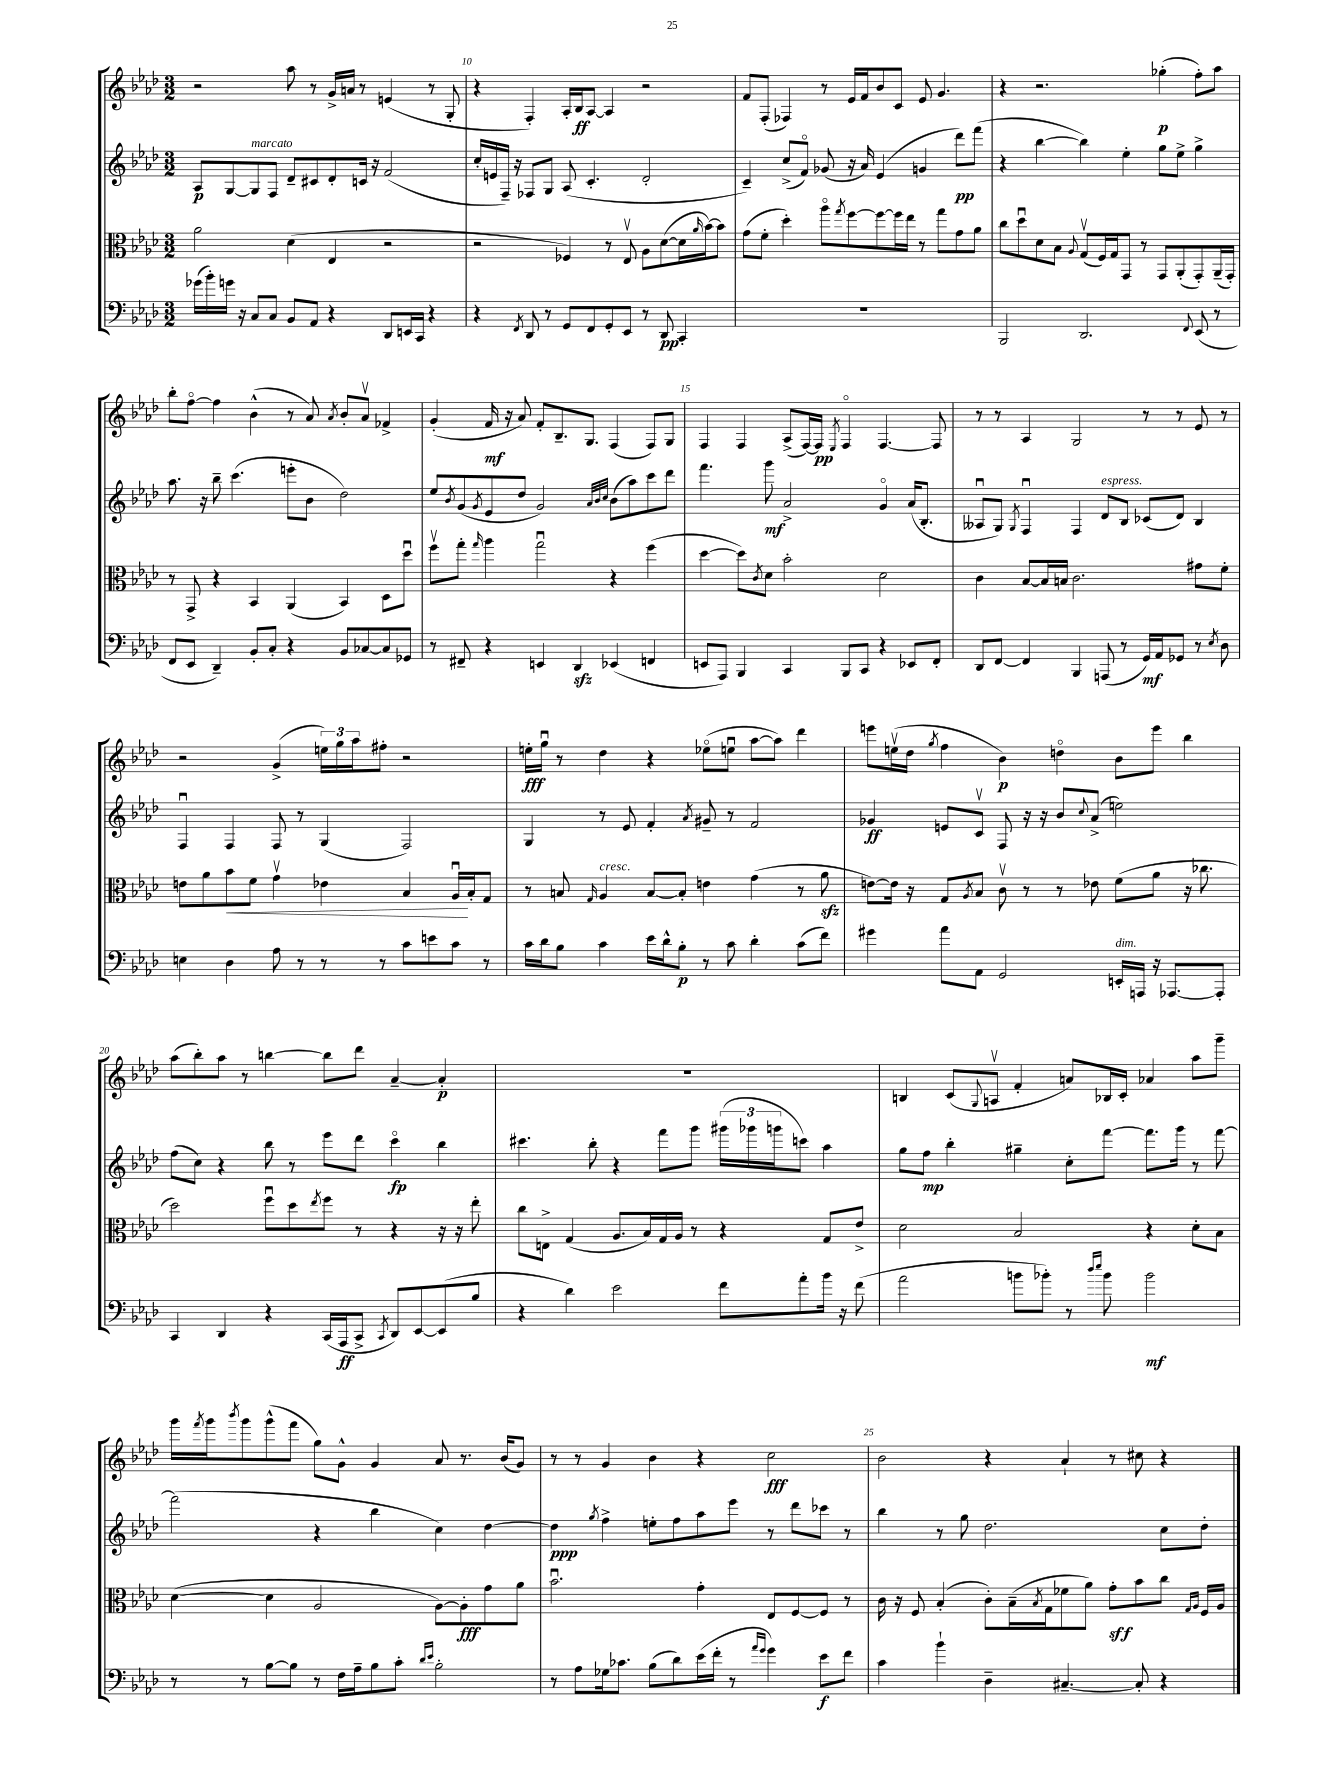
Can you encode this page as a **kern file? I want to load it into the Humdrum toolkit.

**kern	**kern	**kern	**kern
*staff4	*staff3	*staff2	*staff1
*clefF4	*clefC3	*clefG2	*clefG2
*k[b-e-a-d-]	*k[b-e-a-d-]	*k[b-e-a-d-]	*k[b-e-a-d-]
*M3/2	*M3/2	*M3/2	*M3/2
(16g-\LL	2a-\	8A-/L	2r
16b-'\)	.	.	.
16g\JJ	.	[8G/	.
16r	.	.	.
8C/L	.	8G/]	.
8C/J	.	8F/J	.
8BB-/L	(4d-\	8d-~/L	8aa-\
8AA-/J	.	8c#/	8r
4r	4E-/	8d-'/	16g^/LL
.	.	.	16a/JJ
.	.	16c/Jk	8r
.	.	16r	.
8DD-/L	2r	(2f/	(4e/
16EE/L	.	.	.
16CC/JJ	.	.	.
4r	.	.	8r
.	.	.	8G'/
=	=	=	=
4r	2r	16cc'/LL	4r
.	.	16e/	.
.	.	16F~/JJ)	.
.	.	16r	.
8qFF/	.	.	.
8DD-/	.	8F-/L	4F'/)
8r	.	8G/J	.
8GG/L	4F-/)	(8A-/	16A-'/LL
.	.	.	16B-/J
8FF/	.	4.c'/	[8A-/J
8GG'/	8r	.	4A-/]
8EE-/J	8E-v/	.	.
8r	8A-\L	2d-'/	2r
8DD-/	([8d-\	.	.
4CC'/	16d-\]L	.	.
.	16qqa-/	.	.
.	[16b-\J)	.	.
.	8b-\]J	.	.
=	=	=	=
1.r	(8g\L	4c~/)	8f/L
.	8f'\J	.	(8F'/J
.	4dd-'\)	(8cc^/L	4F-/)
.	.	8fo/J)	.
.	8aa-o\L	(8g-/	8r
.	8qgg/	.	.
.	[8ff\	16r	16e-/LL
.	.	16a-/)	16f/J
.	8ff\_	(4e-/	8b-/
.	16ff\]L	.	8c/J
.	16ee-\JJ	.	.
.	8r	4g/	8e-/
.	8gg\L	.	4.g/
.	8g\	8ddd-\L)	.
.	8a-\J	(8fff\J	.
=	=	=	=
2BBB-/	8cc\L	4r	4r
.	8dd-u\	.	.
.	8d-\	[4bb-\	2.r
.	8B-\J	.	.
.	8qqA-/	.	.
2.DD-/	(8Gv/L	4bb-\])	.
.	16F/L)	.	.
.	16G/J	.	.
.	8GG/J	4ee-'\	.
.	8r	.	.
.	8GG/L	8gg\L	(4gg-'\
.	(8AA-'/	8ee-^\J	.
8qqFF/	.	.	.
(8EE-/	8GG'/)	4gg^\	8ff'\L)
8r	(16AA-~/L	.	8aa-\J
.	16GG'/JJ)	.	.
=	=	=	=
8FF/L	8r	8.aa-\	8bb-'\L
8EE-/J	8GG^/	.	[8ffo\J
.	.	16r	.
4DD-~/)	4r	8bb-~\	4ff\]
.	.	(4.ccc\	.
8BB-'/L	4BB-/	.	(4b-^^\
8C'/J	.	.	.
4r	(4AA-/	8eee'\L	8r
.	.	8b-\J	8a-/)
.	.	.	8qa-/
8BB-/L	4BB-/)	2dd-\)	8b-'/L
[8C-/	.	.	8a-v/J
8C-/]	8D-\L	.	4f-^/
8GG-/J	8dd-u\J	.	.
=	=	=	=
8r	8ffv\L	8ee-/L	(4g'/
.	.	8qb-/	.
8FF#~/	8gg'\J	(8g/	.
.	16qqgg/	8qg/	.
4r	4aa-\	8e-/	16f/
.	.	.	16r
.	.	8dd-/J	8a-/)
4EE/	2ggu\	2g/)	8f'/L
.	.	.	8.B-~/
4DD-/	.	.	.
.	.	.	8.G/J
.	.	32qqa-/LLL	.
.	.	32qqb-/	.
.	.	32qqcc/JJJ	.
(4EE-/	4r	(8b-\L	(4F/
.	.	8aa-\)	.
4FF/	(4ff\	8ccc\	8F/L)
.	.	8ddd-\J	8G/J
=	=	=	=
8EE/L	[4dd-\	4.fff\	4F/
8AAA-/J)	.	.	.
4BBB-/	8dd-\]L)	.	4F/
.	8qc/	.	.
.	8d-\J	8ggg\	.
4CC/	2b-'\	2a-^/	(8A-^/L
.	.	.	[16F/L)
.	.	.	16F/]JJ
.	.	.	8qE-/
8BBB-/L	.	.	4Fo/
8CC/J	.	.	.
4r	2d-\	4go/	[4.F/
8EE-/L	.	(16a-/LK	.
.	.	8.B-'/J	.
8FF'/J	.	.	8F/]
=	=	=	=
8DD-/L	4c\	8A--u/L	8r
[8FF/J	.	8G/J)	8r
.	.	8qG/	.
4FF/]	[8B-/L	4Fu/	4A-/
.	16B-/]L	.	.
.	16B/JJ	.	.
4BBB-/	2.c\	4F/	2G/
(8AAA/	.	8d-/L	.
8r	.	8B-/J	.
16GG/LL)	.	(8c-/L	8r
16AA-/J	.	.	.
8GG-/J	.	8d-/J)	8r
8r	8g#\L	4B-/	8e-/
8qE-/	.	.	.
8D-\	8f'\J	.	8r
=	=	=	=
4E\	8e\L	4Fu/	2r
.	8a-\	.	.
4D-\	8b-\	4F/	.
.	8f\J	.	.
8A-\	4gv\	8F/	(4g^/
8r	.	8r	.
8r	4e-\	(4G/	24ee\LL)
.	.	.	24gg\
.	.	.	24aa-\J
8r	.	.	8ff#'\J
8c\L	4B-/	2F/)	2r
8e\	.	.	.
8c\J	16A-u/LL	.	.
.	16B-'/J	.	.
8r	8G/J	.	.
=	=	=	=
16c\LL	8r	4G/	16ee'\LL
16d-\J	.	.	16ggu\JJ
8B-\J	8B/	.	8r
.	16qqG/	.	.
4c\	4A-/	8r	4dd-\
.	.	8e-/	.
16e-\LL	[8B/L	4f'/	4r
16d-^^\J	.	.	.
8B-'\J	8B'/]J	.	.
.	.	8qa-/	.
8r	4e\	8g#~/	(8ee-o\L
8c\	.	8r	8eeu\J
4d-'\	(4g\	2f/	[8aa-\L
.	.	.	8aa-\]J)
(8c\L	8r	.	4ddd-\
8f\J)	8a-\	.	.
=	=	=	=
4g#\	[8e\L)	4g-/	8eee\L
.	16e\]Jk	.	(16eev\L
.	16r	.	16dd-\JJ
.	.	.	8qgg/
8a-\L	8G/L	8e/L	4ff\
.	8qA-/	.	.
8AA-\J	8B-/J	8cv/J	.
2GG/	8cv\	8F/	4b-\)
.	8r	16r	.
.	.	16r	.
.	8r	8b-/L	4ddo\
.	.	8qqcc/	.
.	8e-\	(8a-^/J	.
16EE'/LL	(8f\L	2ee\)	8b-\L
16AAA/JJ	.	.	.
16r	8a-\J	.	8eee\J
[8.AAA-/L	.	.	.
.	16r	.	4bb-\
.	8.cc-\	.	.
8AAA-'/]J	.	.	.
=	=	=	=
4CC/	2dd-\)	(8ff\L	(8aa-\L
.	.	8cc\J)	8bb-'\)
4DD-/	.	4r	8aa-\J
.	.	.	8r
4r	8ffu\L	8bb-\	[4bb\
.	8dd-\	8r	.
.	8qee-/	.	.
(16CC/LL	8ff\J	8eee-\L	8bb\]L
16AAA-/J	.	.	.
8CC^/J	8r	8ddd-\J	8ddd-\J
8qCC/	.	.	.
8DD-/L)	4r	4ccco\	[4a-~/
[8EE-/	.	.	.
(8EE-/]	16r	4bb-\	4a-'/]
.	16r	.	.
8B-/J	8ee-'\	.	.
=	=	=	=
4r	8cc\L	4.ccc#\	1.r
.	8E^\J	.	.
4d-\)	(4G/	.	.
.	.	8bb-'\	.
2e-\	8.A-/L	4r	.
.	16B-/L)	.	.
.	16G/	8fff\L	.
.	16A-/JJ	.	.
.	8r	8ggg\J	.
8f\L	4r	(24ggg#\LL	.
.	.	24ggg-\	.
.	.	24ggg\J	.
8a-'\	.	8ccc\J)	.
16b-\Jk	8G/L	4aa-\	.
16r	.	.	.
(8f\	8e-^/J	.	.
=	=	=	=
2a-\	2d-\	8gg\L	4B/
.	.	8ff\J	.
.	.	4bb-'\	(8c/L
.	.	.	8qqG/
.	.	.	8Av/J
8b\L	2B-/	4gg#~\	4f'/
8b-'\J)	.	.	.
8r	.	8cc'\L	8a/L)
16qqdd-/LL	.	.	.
16qqee-/JJ	.	.	.
8b-\	.	[8fff\J	16B-/L
.	.	.	16c'/JJ
2b-\	4r	8.fff\]L	4a-/
.	.	16ggg\Jk	.
.	8d-'\L	8r	8aa-\L
.	8B-\J	[8fff\	8ggg~\J
=	=	=	=
8r	([4d-\	(2fff\]	16ggg\LL
.	.	.	8qfff/
.	.	.	16ggg\J
.	.	.	8qbbb-/
8r	.	.	8ggg\
[8B-\L	4d-\]	.	(8ggg^^\
8B-\]J	.	.	8fff\J
8r	2A-/	4r	8gg\L)
16F\LL	.	.	8g^^\J
16A-~\J	.	.	.
8B-\	.	4bb-\	4g/
8c'\J	.	.	.
16qqd-/LL	.	.	.
16qqe-/JJ	.	.	.
2B-'\	[8A-\L)	4cc\)	8a-/
.	8A-'\]	.	8.r
.	8g\	[4dd-\	.
.	.	.	(16b-/LK
.	8a-\J	.	8g/J)
=	=	=	=
8r	2.b-u\	4dd-\]	8r
8A-\L	.	.	8r
.	.	8qgg/	.
16G-\k	.	4ff^\	4g/
8.c-\J	.	.	.
(8B-\L	.	8ee'\L	4b-\
8d-\)	.	8ff\	.
(16e-\L	4g'\	8aa-\	4r
16f'\JJ	.	.	.
8r	.	8eee-\J	.
16qqa-/LL	.	.	.
16qqg/JJ	.	.	.
4g\)	8E-/L	8r	2cc\
.	[8F/	8ddd-\L	.
8e-\L	8F/]J	8ccc-\J	.
8f\J	8r	8r	.
=	=	=	=
4c\	16c\	4bb-\	2b-\
.	16r	.	.
.	8F/	.	.
4b-`\	(4B-'/	8r	.
.	.	8gg\	.
4D-~\	8c'\L)	2.dd-\	4r
.	(16B-~\L	.	.
.	8qB-/	.	.
.	16G\J	.	.
[4.C#~/	8f-\	.	4a-`/
.	8a-\J)	.	.
.	8g'\L	.	8r
8C#'/]	8b-\	.	8cc#\
4r	8cc\J	8cc\L	4r
.	16qqG/LL	.	.
.	16qqA-/JJ	.	.
.	16F/LL	8dd-'\J	.
.	16A-/JJ	.	.
==	==	==	==
*-	*-	*-	*-
